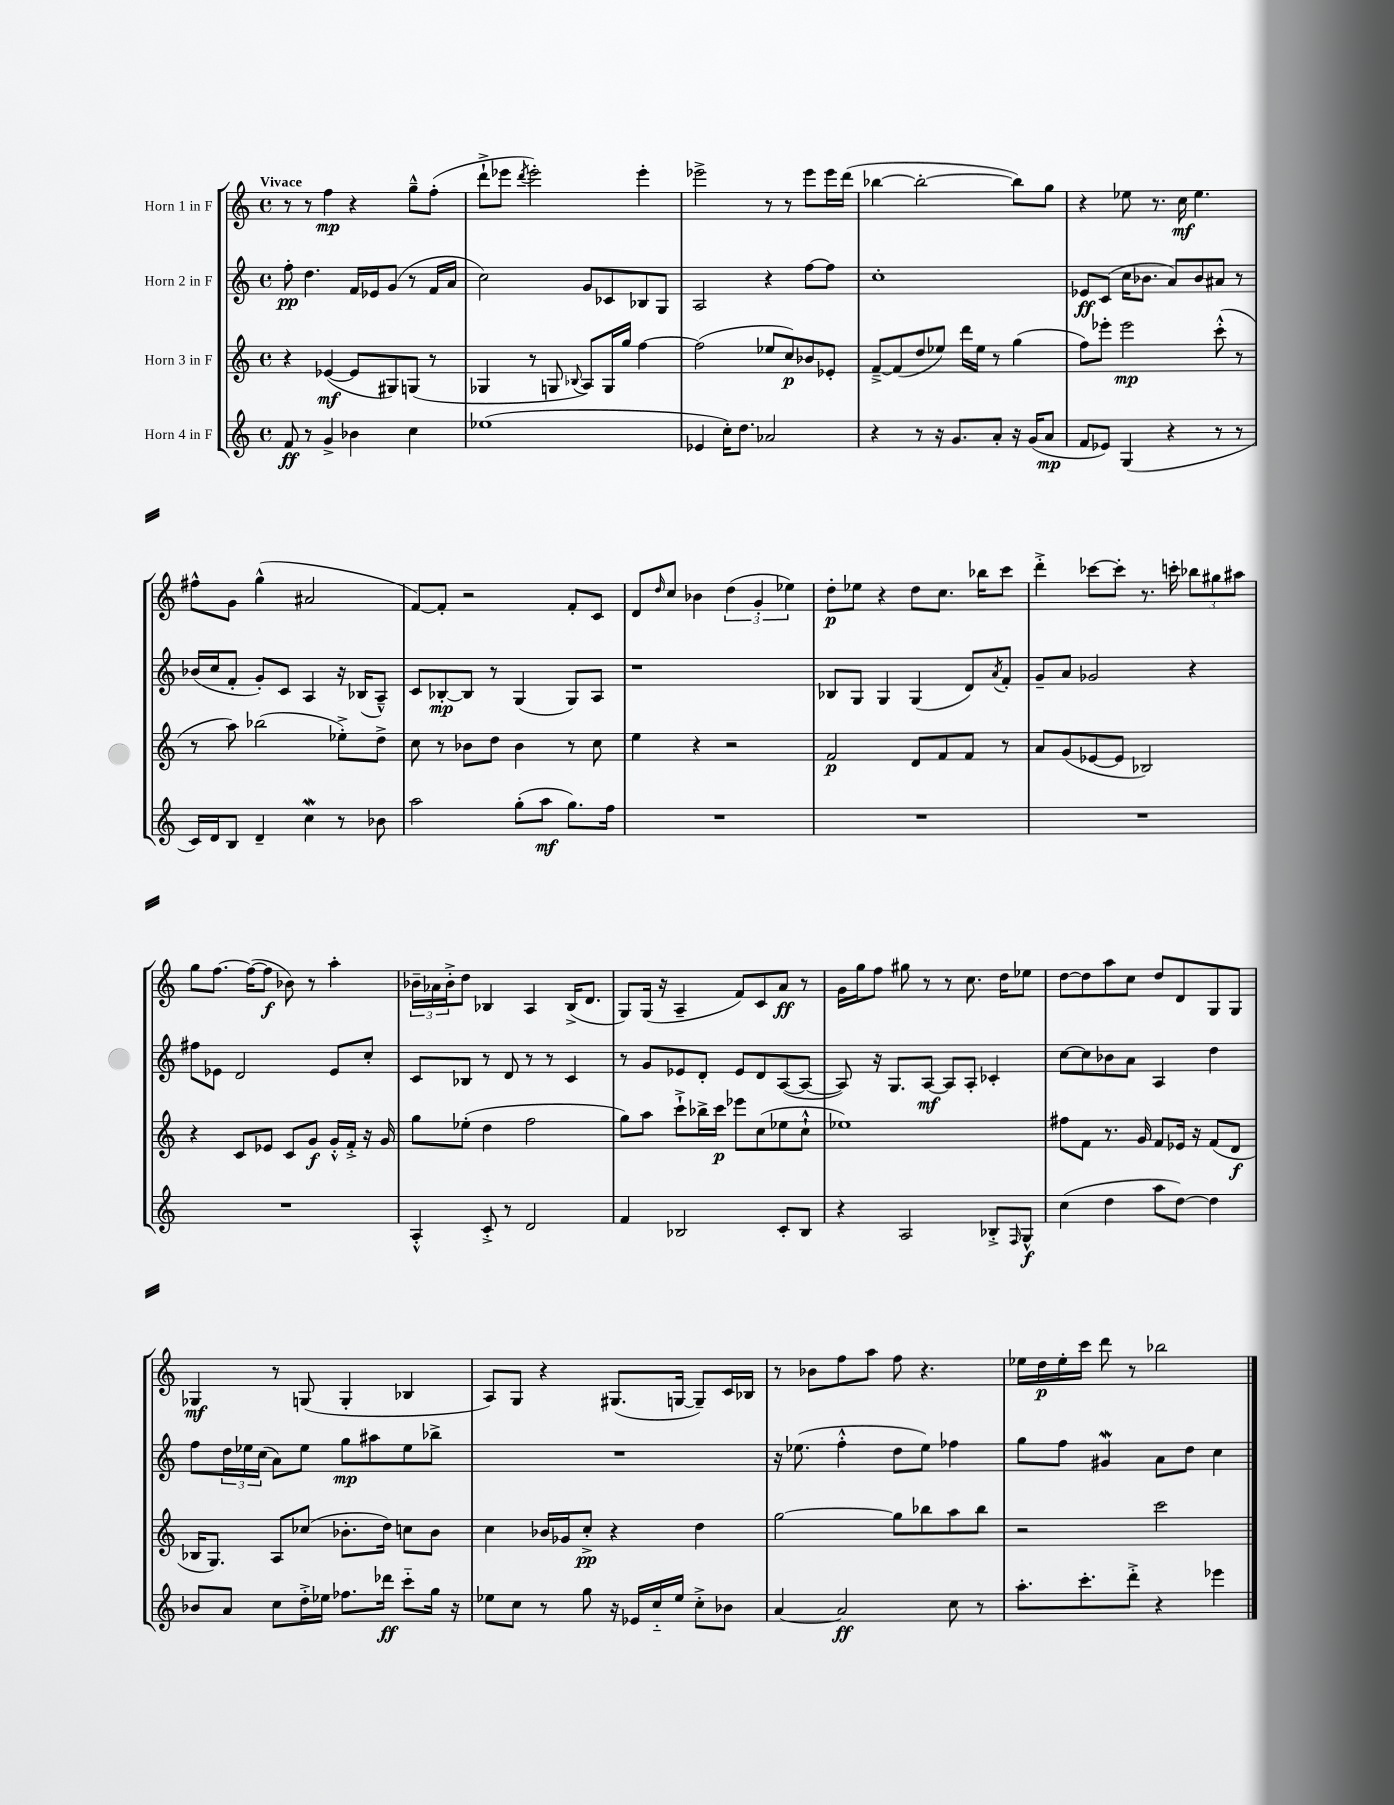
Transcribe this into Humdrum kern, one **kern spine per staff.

**kern	**kern	**kern	**kern
*staff4	*staff3	*staff2	*staff1
*clefG2	*clefG2	*clefG2	*clefG2
*k[]	*k[]	*k[]	*k[]
*M4/4	*M4/4	*M4/4	*M4/4
*met(c)	*met(c)	*met(c)	*met(c)
8f/	4r	8ff'\	8r
8r	.	4.dd\	8r
4g^/	([4e-/	.	4ff\
4b-\	8e-/]L	16f/LL	4r
.	.	16e-/J	.
.	8G#/)	(8g/J	.
4cc\	(8G/J	8r	8gg~^^\L
.	8r	16f/LL	(8ff'\J
.	.	16a/JJ	.
=	=	=	=
(1ee-	4G-/	2cc\)	8ddd`^\L
.	.	.	8eee-\J
.	.	.	8qddd/
.	8r	.	2eee-'\)
.	8G/	.	.
.	8qqB-/	.	.
.	8A/L)	8g/L	.
.	16G/L	8c-/	.
.	16gg/JJ	.	.
.	[4ff\	8B-/	4eee-'\
.	.	8G/J	.
=	=	=	=
4e-/	(2ff\]	2A/	2eee-^\
16cc'\LK)	.	.	.
8.dd\J	.	.	.
2a-/	8ee-/L	4r	8r
.	8cc/)	.	8r
.	8b-/	[8ff\L	8eee-\L
.	8e-'/J	8ff\]J	16eee-\L
.	.	.	(16ddd\JJ
=	=	=	=
4r	[8f~^/L	1cc'	[4bb-\
.	(8f/]	.	.
8r	8dd/	.	2bb-'\_
16r	8ee-/J)	.	.
8.g/L	.	.	.
.	16ddd\LL	.	.
.	16ee-\JJ	.	.
8a'/J	8r	.	.
16r	(4gg\	.	8bb-\]L)
(16g/LK	.	.	.
8a/J	.	.	8gg\J
=	=	=	=
8f/L	8ff\L)	8e-/L	4r
8e-/J)	8eee-'\J	(8c/J	.
(4G/	2eee-\	16cc\LK	8ee-\
.	.	8.b-\J	.
.	.	.	8.r
4r	.	8a/L)	.
.	.	.	16cc\
.	.	8b-/	4.ee-\
8r	(8ccc'^^\	8a#/J	.
8r	8r	8r	.
=	=	=	=
16c/LL)	8r	(16b-/LL	8ff#^^\L
16d/J	.	16cc/J	.
8B/J	8aa\)	8f'/J	8g\J
4d~/	(2bb-\	8g'/L)	(4gg^^\
.	.	8c/J	.
4cc\	.	4A/	2a#/
8r	8ee-'^\L)	16r	.
.	.	(16B-/LK	.
8b-\	8dd^\J	8A~^^/J)	.
=	=	=	=
2aa\	8cc\	8c/L	[8f/L)
.	8r	[8B-'/	8f'/]J
.	8b-\L	8B-/]J	2r
.	8dd\J	8r	.
(8gg'\L	4b-\	(4G/	.
8aa\J	.	.	.
8.gg\L)	8r	8G/L)	8f'/L
.	8cc\	8A/J	8c/J
16ff\Jk	.	.	.
=	=	=	=
1r	4ee\	1r	8d/L
.	.	.	16qqdd/
.	.	.	8cc/J
.	4r	.	4b-\
.	2r	.	(6dd\
.	.	.	6g'/
.	.	.	6ee-\)
=	=	=	=
1r	2f/	8B-/L	8dd'\L
.	.	8G/J	8ee-\J
.	.	4G/	4r
.	8d/L	(4G/	8dd\L
.	8f/	.	8.cc\J
.	8f/J	8d/L)	.
.	.	.	16bb-\LK
.	.	8qa/	.
.	8r	8f'/J	8ccc\J
=	=	=	=
1r	8a/L	8g~/L	4ddd'^\
.	(8g/	8a/J	.
.	[8e-/	2g-/	[8ccc-\L
.	8e-/]J	.	8ccc-'\]J
.	2B-/)	.	8.r
.	.	.	16ccc'\
.	.	4r	12bb-\L
.	.	.	12gg#\
.	.	.	12aa#\J
=	=	=	=
1r	4r	8ff#\L	8gg\L
.	.	8e-\J	[8.ff\J
.	8c/L	2d/	.
.	.	.	(16ff\_LK
.	8e-/J	.	8ff\]J
.	8c/L	.	8b-\)
.	8g/J	.	8r
.	16g'^^/LL	8e-/L	4aa'\
.	16f'^/JJ	.	.
.	16r	8cc'/J	.
.	16g/	.	.
=	=	=	=
4A'^^/	8gg\L	8c/L	24b-~\LL
.	.	.	24a-\
.	.	.	24b-'^\J
.	(8ee-'\J	8B-/J	8dd\J
8c'^/	4dd\	8r	4B-/
8r	.	8d/	.
2d/	2ff\	8r	4A/
.	.	8r	.
.	.	4c/	(16B-^/LK
.	.	.	8.d/J
=	=	=	=
4f/	8gg\L)	8r	8G/L)
.	8aa\J	8g/L	(16G/Jk
.	.	.	16r
2B-/	8ccc`^\L	8e-/	4A~/
.	16bb-^\L	8d'/J	.
.	16ccc\JJ	.	.
.	8eee-\L	8e-/L	8f/L)
.	(8cc\	8d/	8c/
8c'/L	8ee-\	([8A/	8a/J
8B-/J	8cc`^^\J	8A/_J	8r
=	=	=	=
4r	1ee-)	8A/])	16g\LL
.	.	.	16gg\J
.	.	16r	8ff\J
.	.	8.G/L	.
2A/	.	.	8gg#\
.	.	[8A/J	8r
.	.	8A/]L	8r
.	.	8A'/J	8.cc\
8B-'^/L	.	4c-'/	.
.	.	.	16dd\LK
16qqF/	.	.	.
8G^^/J	.	.	8ee-\J
=	=	=	=
(4cc\	8ff#\L	[8cc\L	[8dd\L
.	8f\J	8cc\]	8dd\]
4dd\	8.r	8b-\	8aa\
.	.	8a\J	8cc\J
.	16g/	.	.
8aa\L	8f/L	4A/	8dd/L
[8dd\J)	16e-/Jk	.	8d/
.	16r	.	.
4dd\]	(8f/L	4dd\	8G/
.	8d/J	.	8G/J
=	=	=	=
8b-/L	16B-/LK	8ff\L	4G-/
.	8.G/J)	.	.
8a/J	.	24dd\L	.
.	.	24ee-\	.
.	.	(24cc\JJ	.
8cc\L	8A/L	8a\L)	8r
16dd'^\L	(8cc-/J	8ee-\J	(8G/
16ee-\JJ	.	.	.
8.ff-\L	8.b-'\L	8gg\L	4G'/
.	.	8aa#\	.
16ddd-\Jk	16dd\Jk)	.	.
8ccc'~\L	8cc\L	8ee-\	4B-/
16gg\Jk	8b-\J	8bb-^\J	.
16r	.	.	.
=	=	=	=
8ee-\L	4cc\	1r	8A/L)
8cc\J	.	.	8G/J
8r	16b-/LL	.	4r
.	16g-/J	.	.
8gg\	8cc'^/J	.	.
16r	4r	.	(8.G#/L
16e-/LL	.	.	.
16cc'~/	.	.	.
16ee-/JJ	.	.	[16G/Jk
8cc'^\L	4dd\	.	8G~/]L)
8b-\J	.	.	16c/L
.	.	.	16B-/JJ
=	=	=	=
[4a/	[2gg\	16r	8r
.	.	(8.ee-\	.
.	.	.	8b-\L
2a/]	.	4ff'^^\	8ff\
.	.	.	8aa\J
.	8gg\]L	8dd\L	8ff\
.	8bb-\	8ee-\J)	4.r
8cc\	8aa\	4ff-\	.
8r	8bb-\J	.	.
=	=	=	=
8.aa'\L	2r	8gg\L	16ee-\LL
.	.	.	16dd\
.	.	8ff\J	16ee-'\
8.ccc'\	.	.	16ccc\JJ
.	.	4g#/	8ddd\
8ddd'^\J	.	.	8r
4r	2ccc\	8a\L	2bb-\
.	.	8dd\J	.
4eee-\	.	4cc\	.
==	==	==	==
*-	*-	*-	*-
